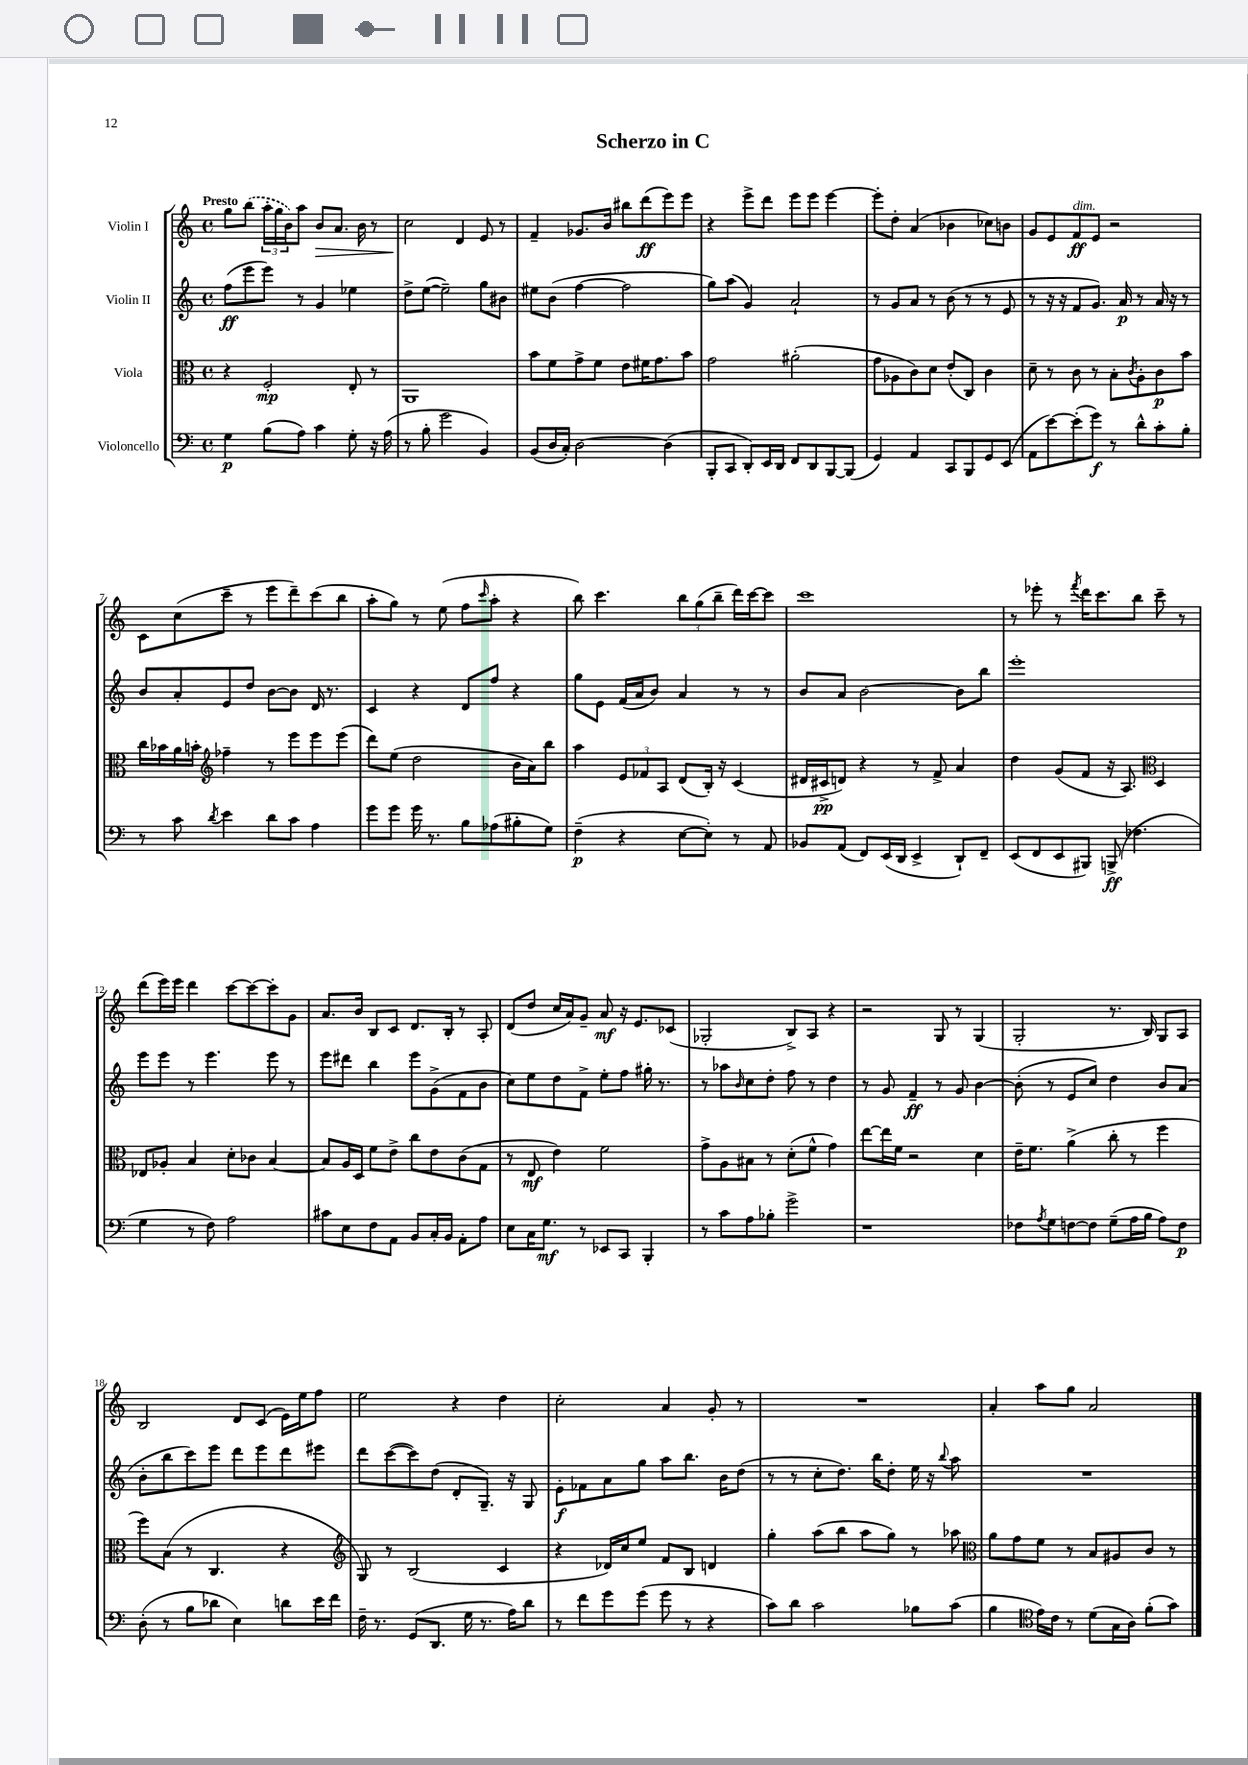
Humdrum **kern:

**kern	**kern	**kern	**kern
*staff4	*staff3	*staff2	*staff1
*clefF4	*clefC3	*clefG2	*clefG2
*k[]	*k[]	*k[]	*k[]
*M4/4	*M4/4	*M4/4	*M4/4
*met(c)	*met(c)	*met(c)	*met(c)
4G	4r	(8ff	8gg
.	.	8eee	(8bb
(8B	2F'	8eee)	24aa'
.	.	.	24gg
.	.	.	24b)
8A)	.	8r	8aa
4c	.	4g	8b
.	.	.	8.a
8G'	8E'	4ee-	.
.	.	.	16b
16r	8r	.	8r
(16A	.	.	.
=	=	=	=
8r	1AA	8dd^	2cc
8B'	.	([8ee	.
2g	.	2ee~])	.
.	.	.	4d
4BB)	.	8gg	8e
.	.	8b#	8r
=	=	=	=
(8BB	8b	8ee#	4f~
16D	8f	(8b	.
16C')	.	.	.
[2D	8g^	[4ff	8.g-
.	8f	.	.
.	.	.	16b
.	8e	2ff]	8bb#
.	16f#	.	(8ddd
.	8.g	.	.
(4D]	.	.	8eee)
.	8b	.	8eee
=	=	=	=
8BBB'	2g	8gg)	4r
8CC	.	(8aa	.
8DD')	.	4g)	8eee^
16EE	.	.	8ddd
16DD	.	.	.
8FF	(2a#'	2a`	8eee
8DD	.	.	8eee
[8BBB	.	.	[4eee
(8BBB]	.	.	.
=	=	=	=
4GG)	8g	8r	8eee']
.	8A-	8g	8dd'
4AA	8c)	8a	(4a
.	8d	8r	.
8CC	(8e'	(8b	4b-
8BBB	8C)	8r	.
8GG	4c	8r	8cc-)
(8EE	.	8e	8b
=	=	=	=
8AA	8d~	8r	8g
[8e)	8r	16r	8e
.	.	16r	.
(8e']	8c	8f	8f
8g)	8r	8.g)	8e
8r	8B'	.	2r
.	.	16a	.
.	8qc	.	.
8d^^	8A'	8r	.
8c'	8c	16a	.
.	.	16r	.
8B'	8b	8r	.
=	=	=	=
8r	16cc	8b	8c
.	16b-	.	.
8c	16a	8a'	(8cc
.	16b'	.	.
*	*clefG2	*	*
8qd	.	.	.
4e	4ff-~	8e	8ccc~
.	.	8dd	8r
8d	8r	[8b	8eee
8c	8eee	8b]	8ddd~)
4A	8eee	16d	(8ccc
.	.	8.r	.
.	(8eee	.	8bb
=	=	=	=
8g	8ddd)	4c	8aa'
8g	(8ee	.	8gg)
16g	2dd	4r	8r
8.r	.	.	.
.	.	.	(8ee
8B	.	8d	8ff
.	.	.	16qqccc
(8A-	.	8ff	8aa'
8B#'	16b	4r	4r
.	16a)	.	.
8G)	8bb	.	.
=	=	=	=
(4F~	4aa	8gg	8bb)
.	.	8e	4.ccc
4r	12e	(16f	.
.	.	16a	.
.	12f-	.	.
.	.	8b)	.
.	12A	.	.
[8E	(8d	4a	12bb
.	.	.	(12gg
8E'])	16B')	.	.
.	.	.	12bb~
.	16r	.	.
8r	(4c	8r	16ddd)
.	.	.	[16ccc
8AA	.	8r	8ccc]
=	=	=	=
8BB-	16d#	8b	1ccc
.	16c#^	.	.
(8AA	8d)	8a	.
8FF)	4r	[2b	.
(16EE	.	.	.
16DD	.	.	.
4EE^	8r	.	.
.	8f^	.	.
8DD`)	4a	8b]	.
8FF~	.	8bb	.
=	=	=	=
(8EE	4dd	1eee'	8r
8FF	.	.	8eee-'
8EE	(8g	.	8r
.	.	.	8qfff
8BBB#)	8f	.	16ddd
.	.	.	8.ccc
(8BBB^	16r	.	.
.	8.A)	.	.
4.F-	.	.	8bb
*	*clefC3	*	*
.	4D	.	8ccc~
.	.	.	8r
=	=	=	=
4G	8E-	8eee	(8ddd
.	8A-'	8eee	16eee)
.	.	.	16eee
8r	4B	8r	4ddd
8F)	.	4.eee	.
2A	8d'	.	[8ccc
.	8c-	.	8ccc_
.	[4B	8eee	8ccc']
.	.	8r	8g
=	=	=	=
8c#	8B]	8eee	8.a
8E	16A	8ddd#	.
.	16D	.	16b
8F	8f	4bb	8B
8AA	8e^	.	8c
8BB	8cc	8eee	8.d
16C'	8e	(8g^	.
16BB	.	.	16B'
8AA'	(8c	8f	8r
8A	8G	8b	8A'
=	=	=	=
8E	8r	8cc)	(8d
16C	8E	8ee	8dd
8.G	.	.	.
.	4e)	8dd	16cc
.	.	.	16a)
8r	.	8f^	8g~
8EE-	2f	8ee'	8a
8CC	.	8ff	16r
.	.	.	8.e
4BBB'	.	16gg#'	.
.	.	8.r	.
.	.	.	(8c-
=	=	=	=
8r	8g^	8r	2G-'
8c	8A	8aa-	.
.	.	16qqb	.
8A	8B#	8cc	.
8B-'	8r	8dd'	.
2g^	(8d'	8ff	8B^)
.	8f^^	8r	8A
.	4g)	4dd	4r
=	=	=	=
1r	[8ee	8r	2r
.	16ee]	8g	.
.	16f	.	.
.	2r	4f~	.
.	.	8r	8G
.	.	8g	8r
.	4d	[4b	(4G
=	=	=	=
8F-	16e~	(8b']	2G'
.	8.f	.	.
8qA	.	.	.
8G	.	8r	.
[8F	(4a^	8e	.
8F]	.	8cc)	.
(8G~	8cc'	4dd	8.r
16A	8r	.	.
16B	.	.	16B)
8A)	4ff	8b	8G
8F	.	(8a	8A
=	=	=	=
(8D'	8ff)	8b'	2B
8r	(8B	8bb	.
8B	8r	8ccc)	.
8d-	4.C	8eee	.
4E)	.	8ddd	8d
.	.	8eee	(8c
8d	4r	8ddd	16e)
.	.	.	16ee
16e	.	8eee#	8ff
16f	.	.	.
=	=	=	=
*	*clefG2	*	*
16F~	8G)	8ddd	2ee
8.r	.	.	.
.	8r	([8ccc	.
(8GG	(2B	8ccc])	.
8.DD	.	(8dd	.
.	.	8d'	4r
16G	.	.	.
8.r	.	8.G~)	.
.	4c	.	4dd
16A)	.	16r	.
8d	.	8G	.
=	=	=	=
8r	4r	8e'	2cc'
8f	.	8f-	.
8g	16d-)	8a	.
.	16cc	.	.
(8g	8ee	8gg	.
8g	8f	8aa	4a
8r	8B	8.bb	.
4r	4d	.	8g'
.	.	16b	.
.	.	(8dd	8r
=	=	=	=
8c)	4gg'	8r	1r
8d	.	8r	.
2c	(8aa	8cc'	.
.	8bb	8.dd)	.
.	8aa	.	.
.	.	16bb	.
.	8gg)	8dd'	.
8B-	8r	16ee	.
.	.	16r	.
.	.	8qqbb	.
(8c	8aa-	8aa	.
=	=	=	=
*	*clefC3	*	*
4B	8a	1r	4a'
.	8g	.	.
*clefC4	*	*	*
16e)	8f	.	8aa
16c	.	.	.
8r	8r	.	8gg
(8d	8B	.	2a
16G	8A#	.	.
16A)	.	.	.
(8f'	8c	.	.
8g)	8r	.	.
==	==	==	==
*-	*-	*-	*-
